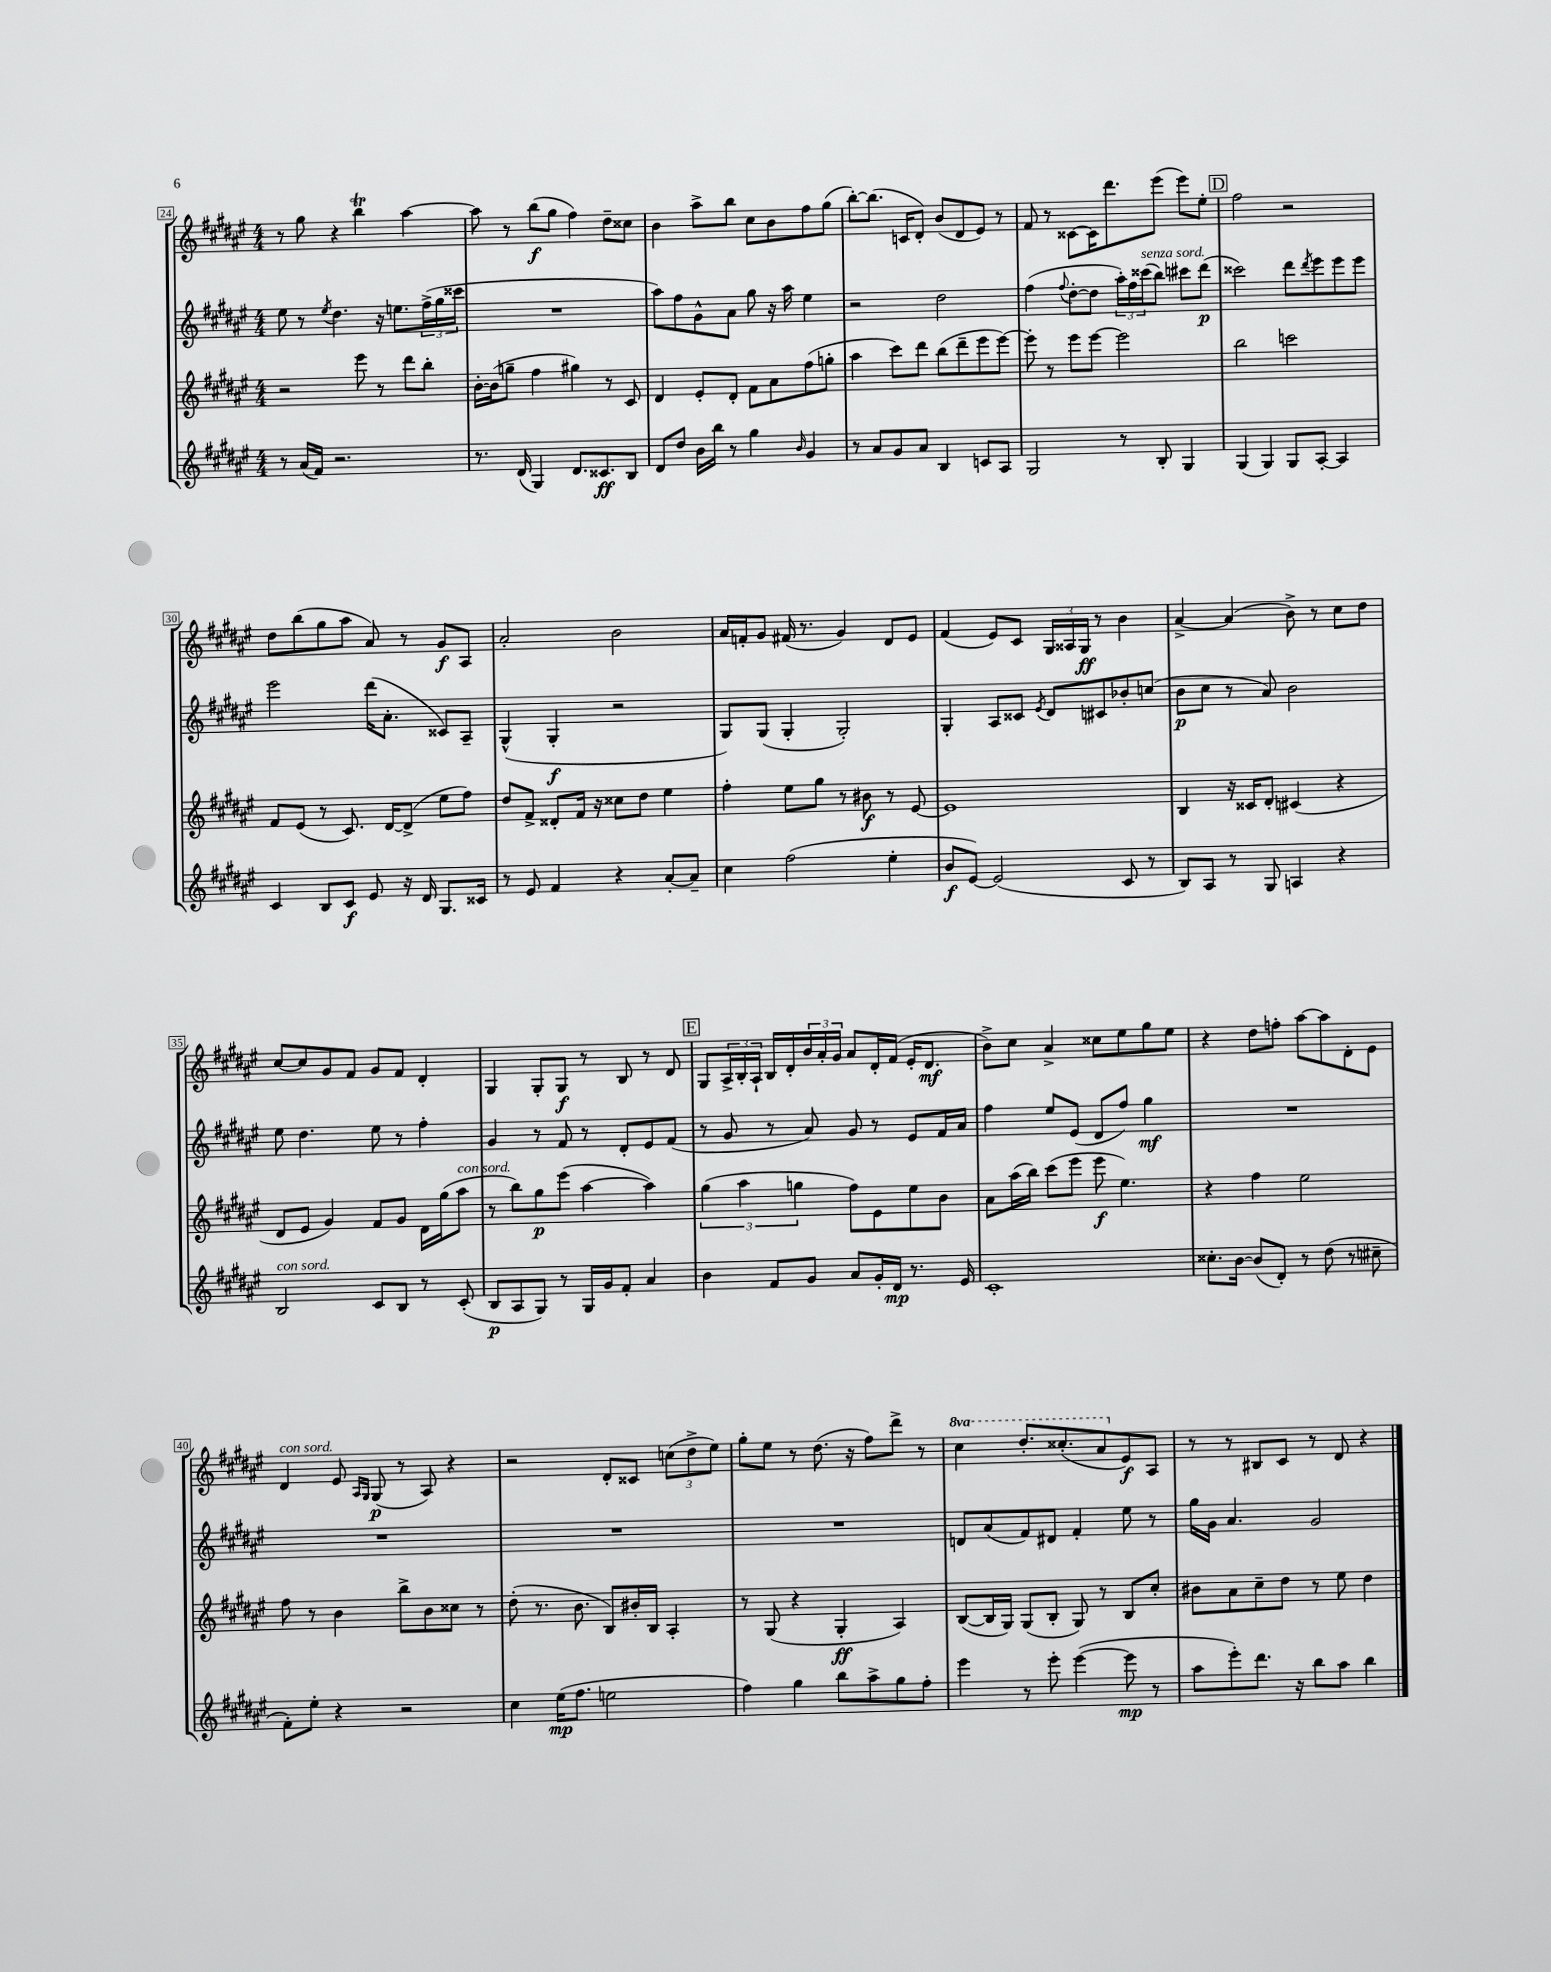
<<
\new StaffGroup <<
\new Staff = "s0" {
    \clef treble \key fis \major \numericTimeSignature \time 4/4 \set Staff.ottavationMarkups = #ottavation-simple-ordinals
    r8 gis''8 r4 b''4\trill ais''4~ |
    ais''8 r8 b''8\f( gis''8 fis''4) dis''8-- cisis''8 |
    b'4 ais''8-> b''8 cis''8 b'8 fis''8 gis''8( |
    b''8~-.) b''8.( c'16 dis'8-.) b'8( dis'8 eis'8) r8 |
    fis'8 r8 cisis'8~ cisis'16 dis'''8. eis'''8( eis'''8) eis''8-. |
    \mark \markup { \box "D" } fis''2 r2 |
    dis''8 b''8( gis''8 ais''8 ais'8) r8 gis'8\f ais8 |
    ais'2-. b'2 |
    ais'16 f'16-. gis'8 fis'16( r8. gis'4) dis'8 eis'8 |
    fis'4( eis'8) cis'8 \tuplet 3/2 { gis16 aisis16 gis16\ff } r8 b'4 |
    ais'4~-> ais'4( b'8->) r8 cis''8 dis''8 |
    cis''8~ cis''8 gis'8 fis'8 gis'8 fis'8 dis'4-. |
    gis4 gis8-. gis8\f r8 b8 r8 dis'8 |
    \mark \markup { \box "E" } gis8 \tuplet 3/2 { ais16-> b16-. ais16-! } b16 dis'16-. \tuplet 3/2 { b'16 ais'16-. gis'16 } ais'8 dis'16-. fis'16( eis'16-. dis'8.\mf |
    b'8->) cis''8 ais'4-> cisis''8 eis''8 gis''8 eis''8 |
    r4 dis''8 f''8-. ais''8~ ais''8 dis'8-. eis'8 |
    dis'4^\markup { \italic "con sord." } eis'8 \grace { ais16 gis16 } gis8\p( r8 ais8) r4 |
    r2 dis'8-. cisis'8 \tuplet 3/2 { c''8( dis''8-> eis''8) } |
    gis''8-. eis''8 r8 dis''8.( r16 fis''8) dis'''8-> r8 |
    \ottava #1 cis'''4 dis'''8.-. cisis'''8.-.( ais''8 \ottava #0 eis'8\f) ais8 |
    r8 r8 bis8 cis'8 r8 dis'8 r4 \bar "|." |
}
\new Staff = "s1" {
    \clef treble \key fis \major \numericTimeSignature \time 4/4
    eis''8 r8 \acciaccatura { eis''8 } dis''4. r16 e''8. \tuplet 3/2 { fis''16->( gis''16 cisis'''16 } |
    R1 |
    ais''8) fis''8 gis'8-^ ais'8 gis''8 r16 ais''16 eis''4 |
    r2 dis''2 |
    fis''4( \appoggiatura { fis''8 } dis''8~-. dis''8 \tuplet 3/2 { ais''16-.) fis''16 cisis'''16^\markup { \italic "senza sord." }( } b''8) cis'''8 dis'''8\p( |
    \mark \markup { \box "D" } cisis'''2) dis'''8 \acciaccatura { dis'''8 } eis'''8 eis'''8 eis'''8 |
    eis'''2 dis'''16( ais'8.-. cisis'8) ais8-- |
    gis4-^( gis4-.\f r2 |
    gis8) gis8( gis4-. gis2-.) |
    gis4-. ais8 cisis'8 \acciaccatura { eis'8 } dis'8 cis'8 bes'8-. c''8( |
    b'8\p cis''8 r8 ais'8) b'2 |
    eis''8 dis''4. eis''8 r8 fis''4-. |
    gis'4 r8 fis'8 r8 dis'8-. eis'8 fis'8( |
    \mark \markup { \box "E" } r8 gis'8 r8 ais'8) gis'8 r8 eis'8 fis'16 ais'16 |
    fis''4 eis''8 eis'8( dis'8 fis''8) gis''4\mf |
    R1 |
    R1 |
    R1 |
    R1 |
    d'8 ais'8( fis'8) dis'8 fis'4-. eis''8 r8 |
    gis''16 gis'16 ais'4. gis'2 \bar "|." |
}
\new Staff = "s2" {
    \clef treble \key fis \major \numericTimeSignature \time 4/4
    r2 eis'''8 r8 dis'''8 b''8-. |
    b'16~-. b'16( g''8-- fis''4 gis''4) r8 cis'8 |
    dis'4 eis'8-. dis'8-. fis'8 ais'8 fis''8( g''8-. |
    ais''4 cis'''8) dis'''8 b''8( dis'''8-- eis'''8 eis'''8~) |
    eis'''8-. r8 eis'''8 eis'''8~ eis'''2 |
    \mark \markup { \box "D" } b''2 c'''2 |
    fis'8 eis'8( r8 cis'8.) dis'16~ dis'8->( eis''8 fis''8) |
    dis''8 fis'8-> disis'8-. fis'16 r16 cisis''8 dis''8 eis''4 |
    fis''4-. eis''8 gis''8 r8 bis'8\f r8 eis'8~ |
    eis'1 |
    b4 r16 cisis'16 dis'8-. cis'4( r4 |
    dis'8 eis'8 gis'4) fis'8 gis'8 dis'16 gis''16( ais''8^\markup { \italic "con sord." } |
    r8 b''8) gis''8\p eis'''8( ais''4~ ais''4) |
    \mark \markup { \box "E" } \tuplet 3/2 { gis''4( ais''4 g''4 } fis''8) eis'8 eis''8 b'8 |
    ais'8 ais''16( b''16) cis'''8( eis'''8 eis'''8\f eis''4.) |
    r4 fis''4 eis''2 |
    fis''8 r8 b'4 b''8-> b'8 cisis''8 r8 |
    dis''8-.( r8. b'8. b8) bis'16-. b16 ais4-. |
    r8 gis8( r4 gis4-.\ff ais4) |
    b8~( b16 gis16) gis8( b8-. gis8) r8 b8 cis''8-. |
    bis'8 ais'8 cis''8-- dis''8 r8 eis''8 dis''4 \bar "|." |
}
\new Staff = "s3" {
    \clef treble \key fis \major \numericTimeSignature \time 4/4
    r8 ais'16( fis'16) r2. |
    r8. dis'16( gis4) dis'8. cisis'8.\ff b8 |
    dis'8 dis''8 b'16 b''16 r8 gis''4 \grace { b'16 } gis'4 |
    r8 ais'8 gis'8 ais'8 b4 c'8 ais8 |
    gis2 r8 b8-. gis4 |
    \mark \markup { \box "D" } gis4( gis4) gis8 ais8~-. ais4 |
    cis'4 b8 cis'8\f eis'8 r16 dis'16 gis8. cisis'16 |
    r8 eis'8 fis'4 r4 ais'8~-. ais'8-- |
    cis''4 fis''2( eis''4-. |
    b'8\f eis'8~) eis'2( cis'8 r8 |
    b8) ais8 r8 gis8 a4 r4 |
    b2^\markup { \italic "con sord." } cis'8 b8 r8 cis'8-.( |
    b8\p ais8 gis8) r8 gis16 gis'16 fis'8-. ais'4 |
    \mark \markup { \box "E" } b'4 fis'8 gis'8 ais'8 gis'16-. dis'16\mp r8. eis'16 |
    cis'1-. |
    cisis''8.-. b'16~ b'8( dis'8-.) r8 dis''8( r8 cis''8-- |
    fis'8-.) eis''8-. r4 r2 |
    cis''4 eis''16\mp( fis''8. e''2 |
    fis''4) gis''4 b''8 ais''8-> gis''8 fis''8-. |
    eis'''4 r8 eis'''8-. eis'''4~( eis'''8\mp r8 |
    ais''8 eis'''8-.) dis'''8. r16 b''8 ais''8 b''4 \bar "|." |
}
>>
>>
\layout { \context { \Score currentBarNumber = #24 \override BarNumber.stencil = #(make-stencil-boxer 0.1 0.3 ly:text-interface::print) } }
